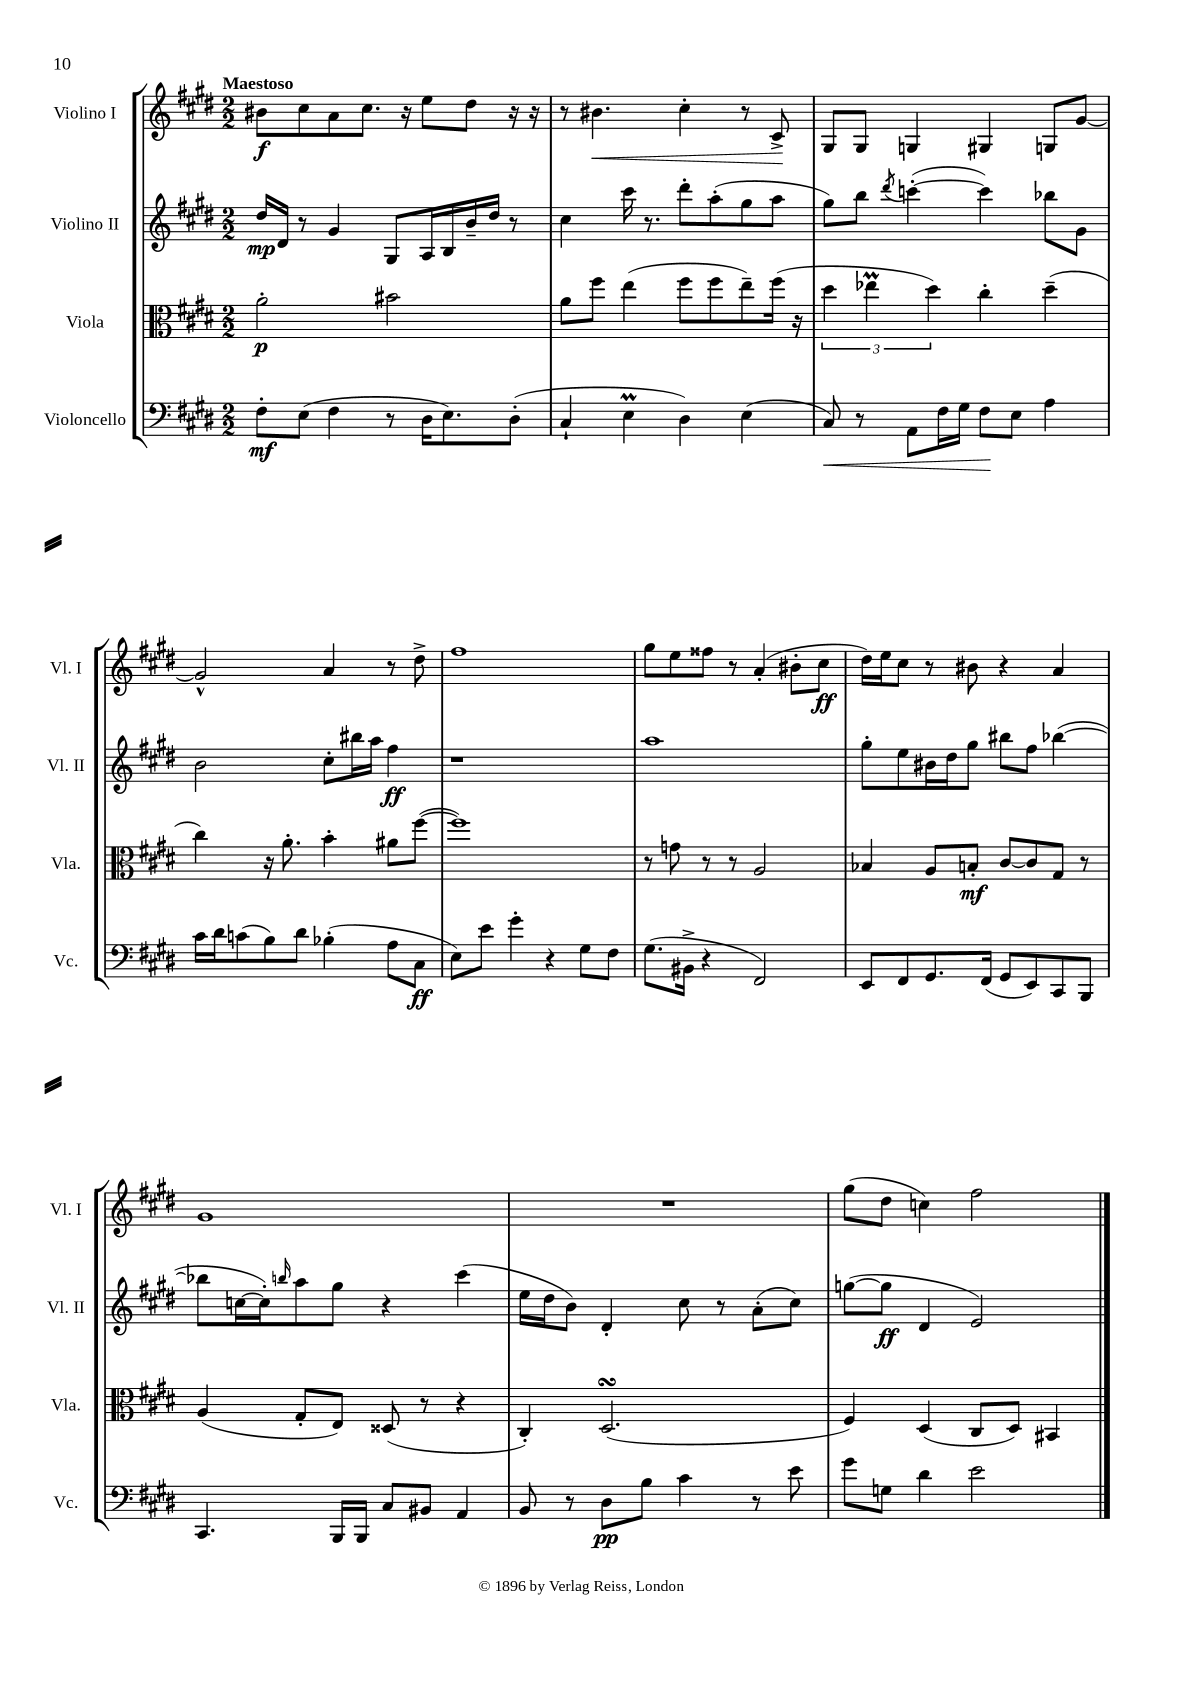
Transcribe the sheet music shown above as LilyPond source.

<<
\new StaffGroup <<
\new Staff = "s0" \with { instrumentName = "Violino I" shortInstrumentName = "Vl. I" } {
    \clef treble \key e \major \numericTimeSignature \time 2/2 \tempo "Maestoso"
    bis'8\f cis''8 a'8 cis''8. r16 e''8 dis''8 r16 r16 |
    r8 bis'4.\< cis''4-. r8 cis'8->\! |
    gis8 gis8 g4 gis4 g8 gis'8~ |
    gis'2-^ a'4 r8 dis''8-> |
    fis''1 |
    gis''8 e''8 fisis''8 r8 a'4-.( bis'8-. cis''8\ff |
    dis''16) e''16 cis''8 r8 bis'8 r4 a'4 |
    gis'1 |
    R1 |
    gis''8( dis''8 c''4) fis''2 \bar "|." |
}
\new Staff = "s1" \with { instrumentName = "Violino II" shortInstrumentName = "Vl. II" } {
    \clef treble \key e \major \numericTimeSignature \time 2/2
    dis''16\mp dis'16 r8 gis'4 gis8 a16 b16 b'16-- dis''16 r8 |
    cis''4 cis'''16 r8. dis'''8-. a''8-.( gis''8 a''8 |
    gis''8) b''8 \acciaccatura { dis'''8 } c'''4~-.( c'''4) bes''8 gis'8 |
    b'2 cis''8-. bis''16 a''16 fis''4\ff |
    r1 |
    a''1 |
    gis''8-. e''8 bis'16 dis''16 gis''8 bis''8 fis''8 bes''4~( |
    bes''8 c''16~ c''16-.) \grace { b''16 } a''8 gis''8 r4 cis'''4( |
    e''16 dis''16 b'8) dis'4-. cis''8 r8 a'8-.( cis''8) |
    g''8~( g''8\ff dis'4 e'2) \bar "|." |
}
\new Staff = "s2" \with { instrumentName = "Viola" shortInstrumentName = "Vla." } {
    \clef alto \key e \major \numericTimeSignature \time 2/2
    a'2-.\p bis'2 |
    a'8 fis''8 e''4( fis''8 fis''8 e''8--) fis''16( r16 |
    \tuplet 3/2 { dis''4 ees''4\prall dis''4) } cis''4-. dis''4--( |
    cis''4) r16 a'8.-. b'4-. ais'8 fis''8~( |
    fis''1) |
    r8 g'8 r8 r8 a2 |
    bes4 a8 b8-.\mf cis'8~ cis'8 gis8 r8 |
    a4( gis8-. e8) disis8( r8 r4 |
    cis4-.) dis2.\turn( |
    fis4) dis4( cis8 dis8) bis,4 \bar "|." |
}
\new Staff = "s3" \with { instrumentName = "Violoncello" shortInstrumentName = "Vc." } {
    \clef bass \key e \major \numericTimeSignature \time 2/2
    fis8-.\mf e8( fis4 r8 dis16 e8.) dis8-.( |
    cis4-! e4\prall dis4) e4( |
    cis8\<) r8 a,8 fis16 gis16 fis8\! e8 a4 |
    cis'16 dis'16 c'8( b8) dis'8 bes4-.( a8 cis8\ff |
    e8) e'8 gis'4-. r4 gis8 fis8 |
    gis8.( bis,16-> r4 fis,2) |
    e,8 fis,8 gis,8. fis,16( gis,8 e,8) cis,8 b,,8 |
    cis,4. b,,16 b,,16 cis8 bis,8 a,4 |
    b,8 r8 dis8\pp b8 cis'4 r8 e'8 |
    gis'8 g8 dis'4 e'2 \bar "|." |
}
>>
>>
\layout { \context { \Score \remove "Bar_number_engraver" } }
